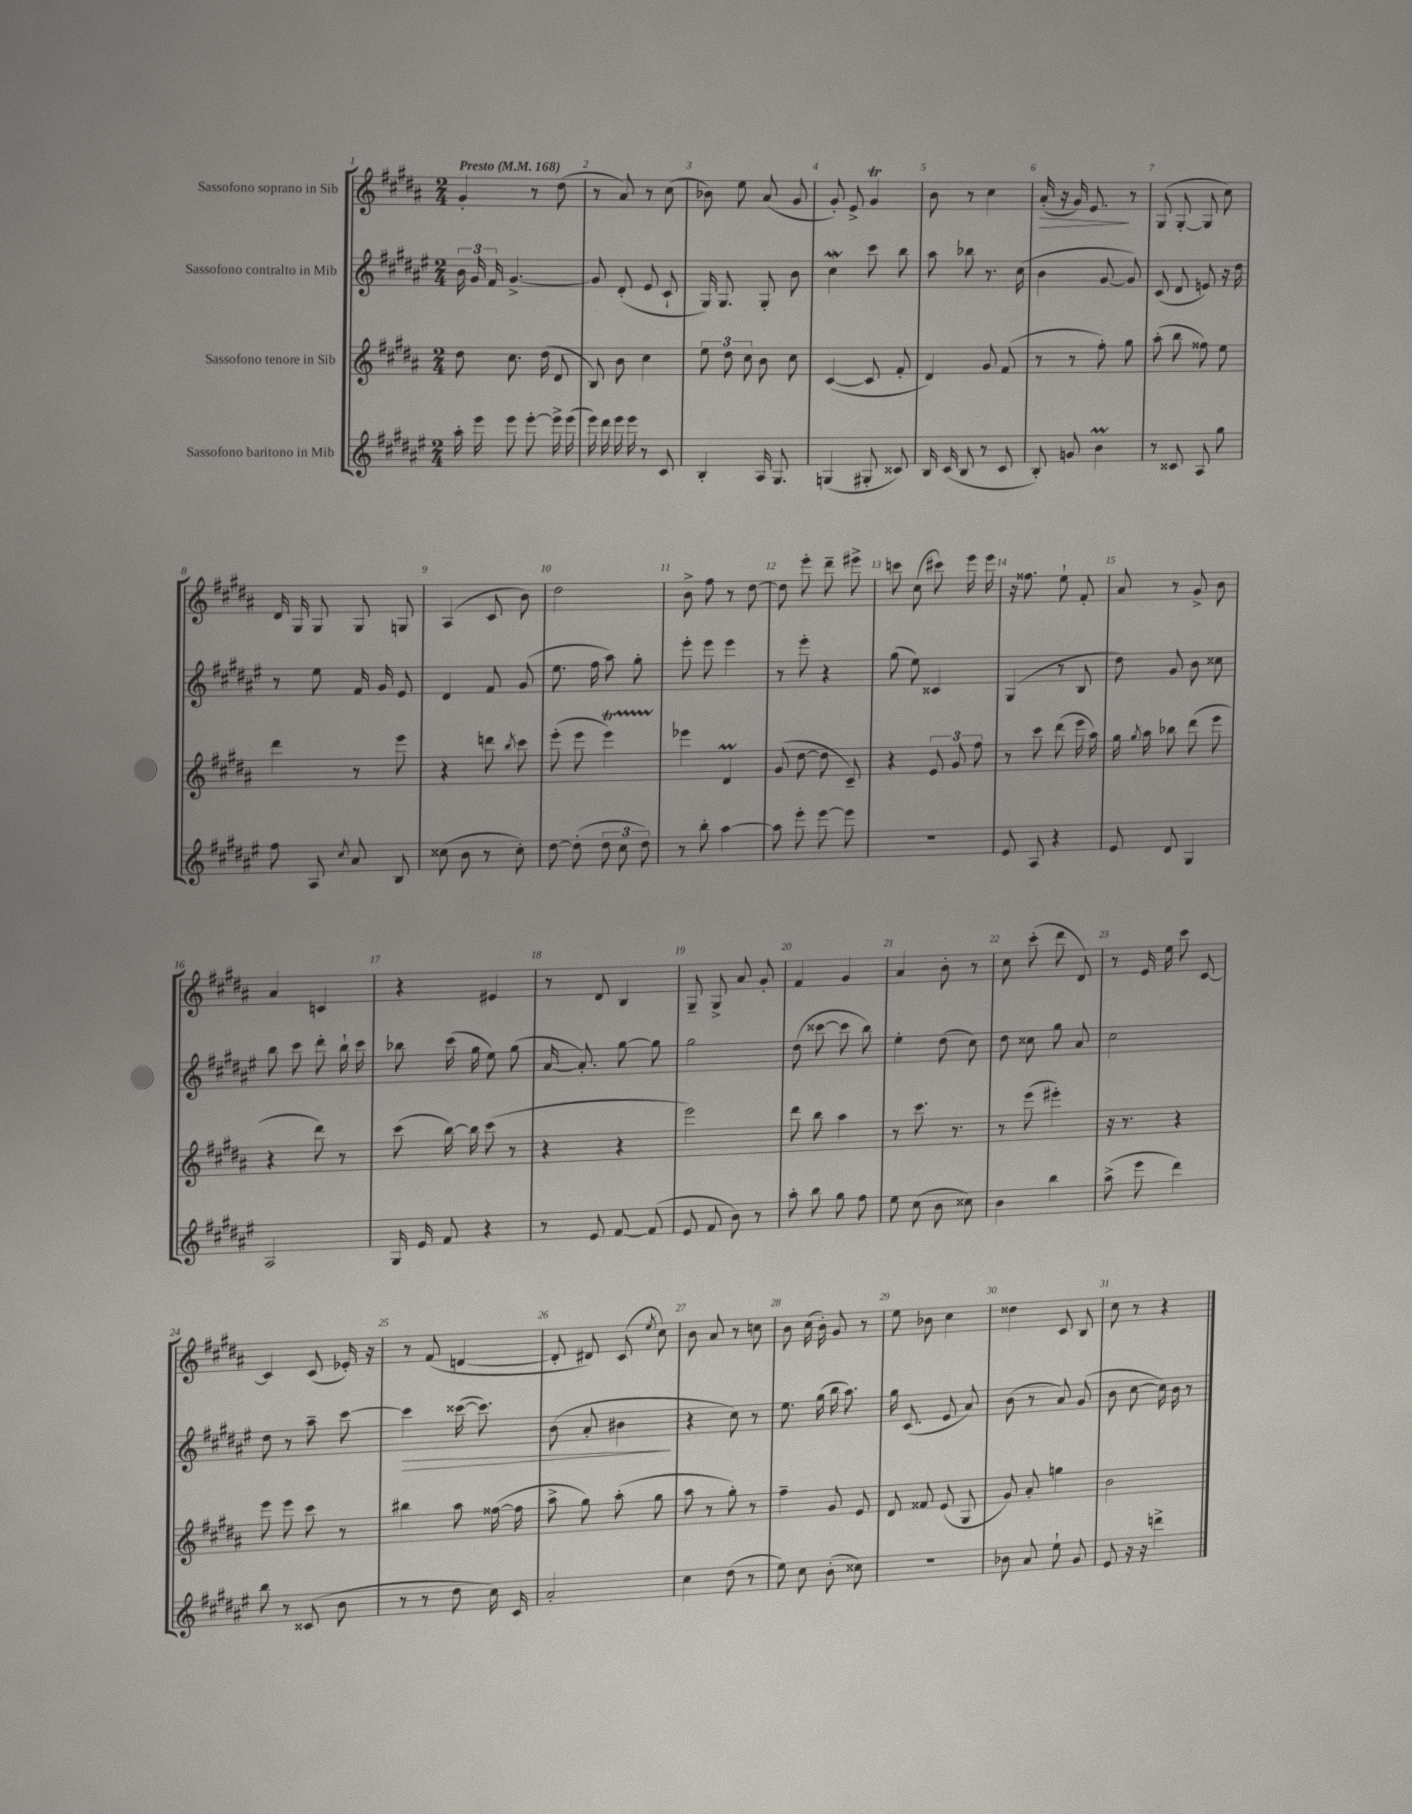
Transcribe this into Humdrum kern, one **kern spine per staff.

**kern	**kern	**kern	**kern
*staff4	*staff3	*staff2	*staff1
*clefG2	*clefG2	*clefG2	*clefG2
*k[f#c#g#d#a#e#]	*k[f#c#g#d#a#]	*k[f#c#g#d#a#e#]	*k[f#c#g#d#a#]
*M2/4	*M2/4	*M2/4	*M2/4
*MM168	*MM168	*MM168	*MM168
16aa#'	8dd#	24b	4g#'
.	.	24g#	.
16eee#	.	.	.
.	.	24f#	.
8eee#	8.cc#	[4.g#^	.
[8eee#'	.	.	8r
.	(16dd#	.	.
16eee#^]	8d#	.	(8dd#
(16eee#	.	.	.
=	=	=	=
16eee#)	8B)	8g#]	8r
16ddd#	.	.	.
16eee#	8b	(8d#'	8a#)
16eee#	.	.	.
8r	4cc#	8e#	8r
8c#	.	8c#`	(8cc#
=	=	=	=
4B'	12ee	16G#)	8b-)
.	.	8.G#	.
.	12dd#	.	.
.	.	.	8ee
.	12cc#	.	.
16A#	8b	8G#'	(8a#
8.G#	.	.	.
.	8cc#	8b	8g#
=	=	=	=
(4G	([4c#	4cc#	8g#')
.	.	.	8e^
8G#'	8c#]	8ccc#	4g#
8c##)	8f#'	8bb	.
=	=	=	=
16B	4d#)	8aa#	8b
(16c#	.	.	.
8B	.	8bb-	8r
8r	8g#	8.r	4cc#
8c#	(8f#	.	.
.	.	(16cc#	.
=	=	=	=
8B')	8r	4b	(16a#'
.	.	.	16r
8g	8r	.	16g#)
.	.	.	8.e
4b	8ff#')	[8g#	.
.	8gg#	8g#])	8r
=	=	=	=
8r	(8aa#'	(8c#	(8G#
8c##	8bb	8d#	[8G#'
8A#	8ff##)	8e)	8G#]
8gg#	8ee	16r	8cc#)
.	.	16dd#	.
=	=	=	=
8ff#	4ddd#	8r	16d#
.	.	.	16G#
8A#	.	8ee#	8G#
8qcc#	.	.	.
8a#	8r	16f#	8G#
.	.	16g#	.
8B	8eee	8e#	8G
=	=	=	=
(8cc##	4r	4d#	(4A#
8b	.	.	.
8r	8ddd	8f#	8c#
.	8qbb	.	.
8cc##')	8ccc#	(8g#	8b)
=	=	=	=
[8dd#	(8eee'	8.ee#	2dd#
(8dd#']	8eee	.	.
.	.	16ff#	.
12dd#	4eee)	8aa#)	.
12cc#	.	.	.
.	.	8gg#'	.
12dd#)	.	.	.
=	=	=	=
8r	4eee-	8eee#'	8b^
8bb'	.	8eee#	8ff#
[4aa#	4d#	4eee#	8r
.	.	.	[8dd#
=	=	=	=
8aa#]	(8g#	8r	8dd#]
8eee#'	[8dd#	8eee#'	8eee'
[8eee#	8dd#]	4r	8ddd#~
8eee#]	8c#~)	.	8eee#^
=	=	=	=
2r	4r	(8gg#	8ccc
.	.	8ee#)	(8cc#
.	12e	4c##	8ccc#)
.	12g#	.	.
.	.	.	16eee
.	12ff#	.	.
.	.	.	16eee
=	=	=	=
8e#	8r	(4G#	16r
.	.	.	8.ff##
8A#	8ccc#	.	.
4r	(8ddd#	8r	8ee`
.	16eee	8B	8f#'
.	16aa#)	.	.
=	=	=	=
8e#	16gg#	8dd#)	8a#
.	8qgg#	.	.
.	16aa#	.	.
8d#	8bb-	8g#	8r
4G#	(8ddd#	8b	8g#^
.	8eee	8cc##	8b
=	=	=	=
2A#	4r	8bb	4a#
.	.	8ccc#	.
.	8ddd#)	8ddd#'	4c
.	8r	16bb`	.
.	.	16ccc#	.
=	=	=	=
16G#	(8ccc#	8bb-	4r
16e#	.	.	.
8f#	[16bb)	(16ccc#	.
.	16bb]	16gg#	.
4r	(8ccc#	8ee#)	4e#
.	8r	(8gg#	.
=	=	=	=
8r	4r	[16a#	8r
.	.	8.a#'])	.
8e#	.	.	8d#
[8f#	4r	[8gg#	4B
(8f#]	.	8gg#]	.
=	=	=	=
8e#	2eee)	2gg#	8G#~
8f#	.	.	8G#^
8b)	.	.	8a#
8r	.	.	8g#'
=	=	=	=
8aa#'	8ddd#	(8dd#	4f#
8bb	8bb	[8ccc##	.
8gg#	4aa#	8ccc##]	4g#
8ff#	.	8bb)	.
=	=	=	=
8ee#	8r	4ee#'	4a#
(8cc#	8.ccc#	.	.
8b	.	(8dd#	8b'
.	8.r	.	.
8cc##)	.	8cc#)	8r
=	=	=	=
4b	8r	8dd#	8cc#
.	(8eee	8cc##	(8ccc#'
4bb	4eee#')	8gg#	8ddd#
.	.	8a#	8d#)
=	=	=	=
(8aa#^	16r	2cc#	8r
.	8.r	.	.
8eee#	.	.	16e
.	.	.	16ee
4ddd#)	4r	.	8ccc#
.	.	.	[8c#
=	=	=	=
8bb	8eee	8dd#	4c#]
8r	8eee	8r	.
(8c##	8ccc#	8aa#~	(8c#
8b	8r	[8ccc#	16e-')
.	.	.	16r
=	=	=	=
8r	4bb#	4ccc#]	8r
8r	.	.	(8f#
8dd#	8aa#	([16ccc##	[4d
.	.	8.ccc##])	.
16cc#)	([16ff##	.	.
16c#	16ff##]	.	.
=	=	=	=
2a#'	8aa#^	(8b	8d']
.	8gg#)	8a#'	8d#)
.	(8aa#'	4b#	(8c#
.	.	.	8qee
.	8gg#	.	8cc#)
=	=	=	=
4cc#	8aa#	4r	8b
.	8r	.	8a#
(8dd#	8gg#')	8cc#)	8r
8r	8r	8r	8cc
=	=	=	=
8ee#)	4ff#~	8.ee#	8b
8cc#	.	.	(16cc#
.	.	(16gg#	16b')
(8b'	8g#	16bb	8g#
.	.	8.aa#)	.
8cc##)	8e	.	8r
=	=	=	=
2r	8d#	16gg#	8ee
.	.	(8.c#	.
.	8f##	.	8b-
.	(8e	8e#	4cc#
.	8G#	8a#)	.
=	=	=	=
8b-	8g#)	(8b	4dd##
8a#	8a#'	8r	.
8ee#`	4gg	8a#)	8c#
8g#	.	(8g#	8B
=	=	=	=
8e#	2b	8b	8cc#
16r	.	[8cc#	8r
16r	.	.	.
4ddd^	.	16cc#])	4r
.	.	16b	.
.	.	8r	.
==	==	==	==
*-	*-	*-	*-
